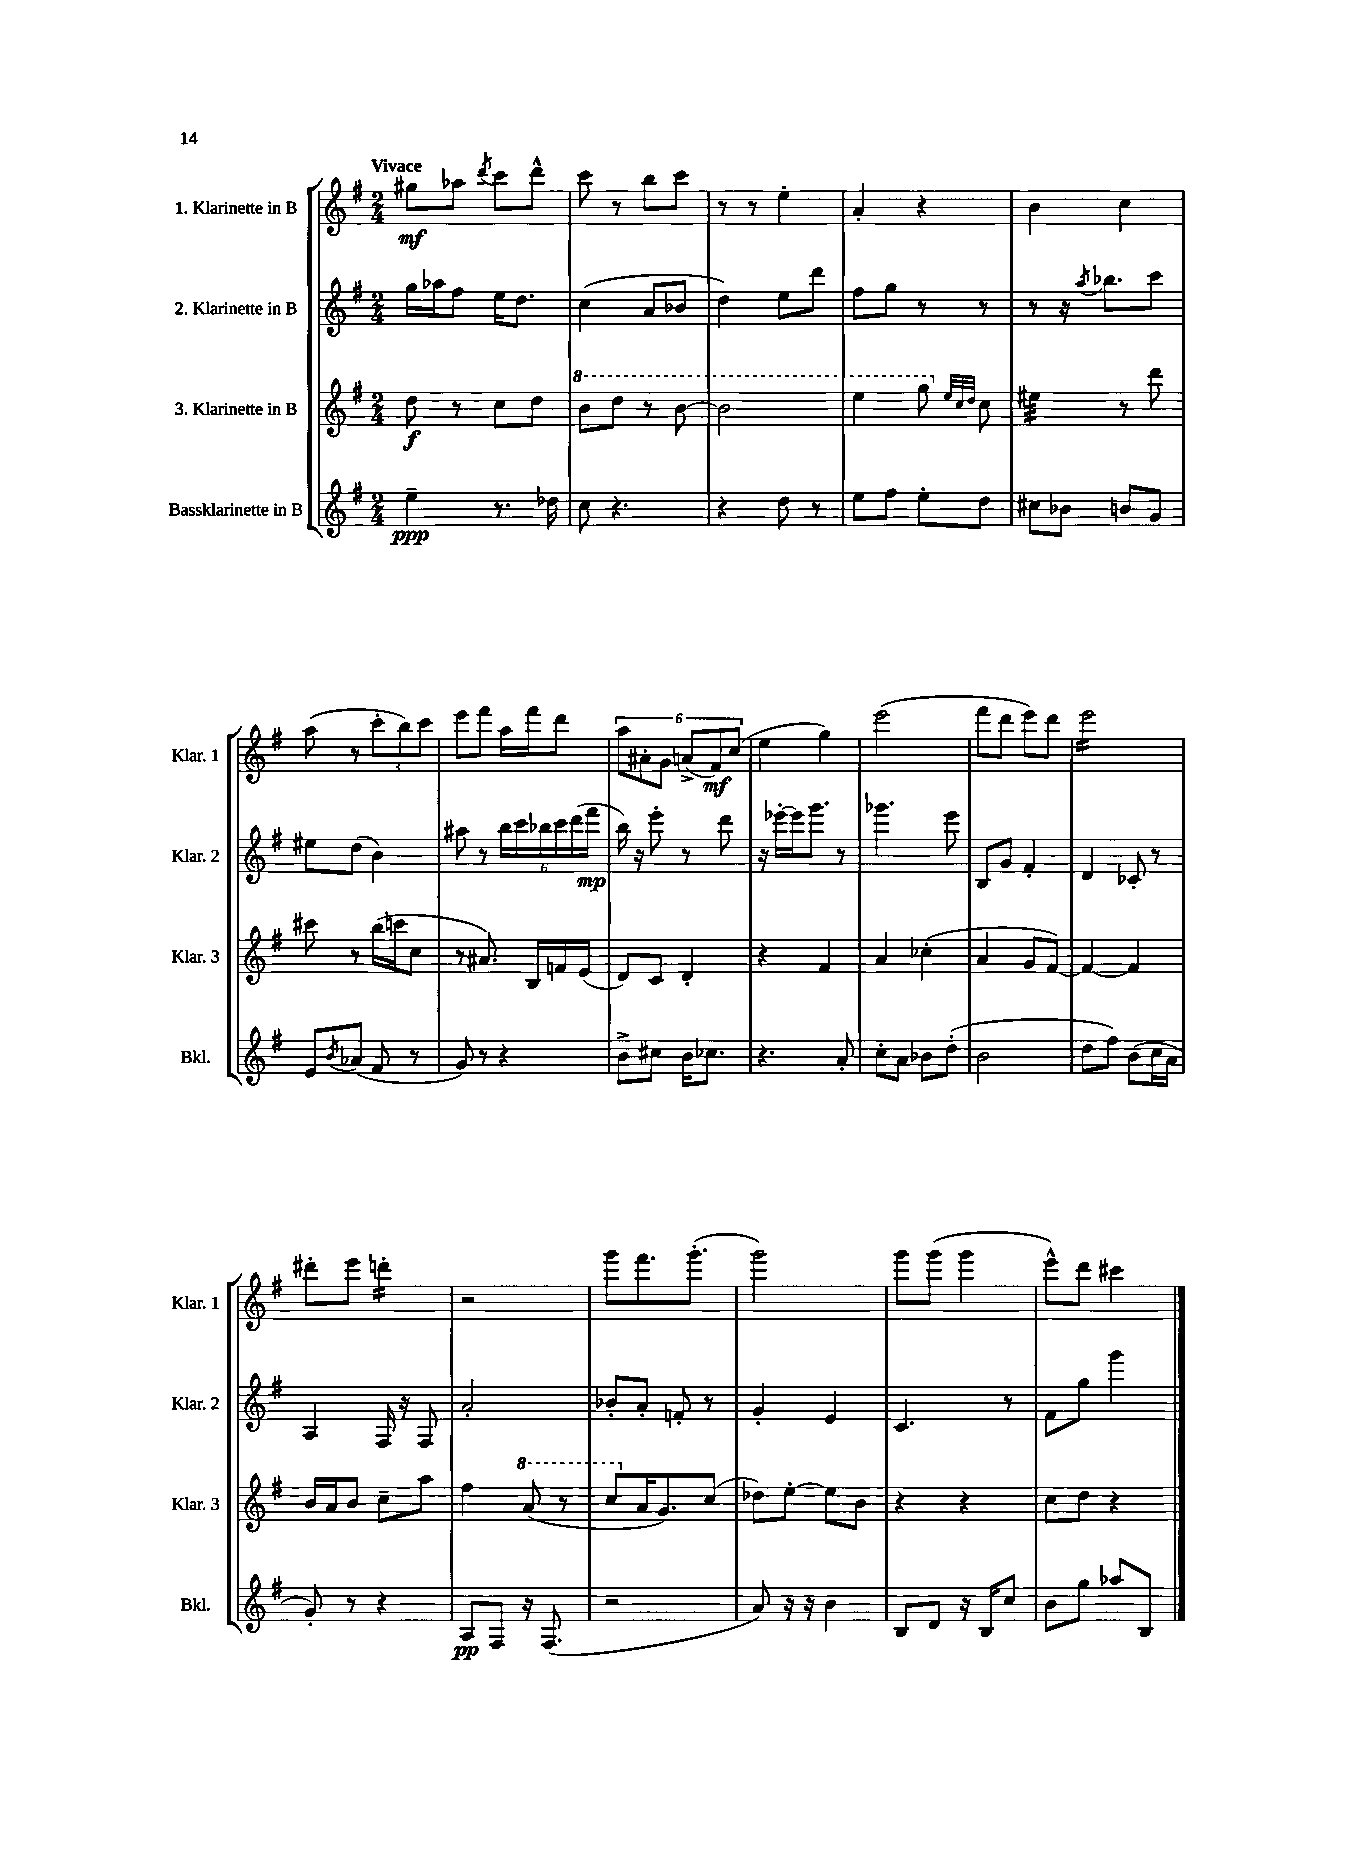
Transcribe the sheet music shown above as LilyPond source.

<<
\new StaffGroup <<
\new Staff = "s0" \with { instrumentName = "1. Klarinette in B" shortInstrumentName = "Klar. 1" } {
    \clef treble \key g \major \numericTimeSignature \time 2/4 \tempo "Vivace"
    gis''8\mf aes''8 \acciaccatura { d'''8 } c'''8 d'''8-^ |
    c'''8 r8 b''8 c'''8 |
    r8 r8 e''4-. |
    a'4-. r4 |
    b'4 c''4 |
    a''8( r8 \tuplet 3/2 { c'''8-. b''8) c'''8 } |
    e'''8 fis'''8 a''16 fis'''16 d'''8 |
    \tuplet 6/4 { a''8 ais'8-. g'8 a'8->( fis'8\mf) c''8( } |
    e''4 g''4) |
    e'''2( |
    fis'''8 d'''8 e'''8) d'''8 |
    e'''2:16 |
    dis'''8-. e'''8 d'''4:16-. |
    r2 |
    g'''8 fis'''8. g'''8.-.( |
    g'''2) |
    g'''8 g'''8( g'''4 |
    e'''8-^) d'''8 cis'''4 \bar "|." |
}
\new Staff = "s1" \with { instrumentName = "2. Klarinette in B" shortInstrumentName = "Klar. 2" } {
    \clef treble \key g \major \numericTimeSignature \time 2/4
    g''16 aes''16 fis''8 e''16 d''8. |
    c''4( a'8 bes'8 |
    d''4) e''8 d'''8 |
    fis''8 g''8 r8 r8 |
    r8 r16 \acciaccatura { a''8 } bes''8. c'''8 |
    eis''8 d''8( b'4) |
    ais''8 r8 \tuplet 6/4 { b''16 c'''16 bes''16 c'''16 d'''16( fis'''16\mp } |
    b''16) r16 e'''8-. r8 d'''8 |
    r16 ees'''16~-. ees'''16 g'''8. r8 |
    ges'''4. e'''8 |
    b8 g'8 fis'4-. |
    d'4 ces'8-. r8 |
    a4 fis16 r16 fis8 |
    a'2-. |
    bes'8-. a'8-. f'8-. r8 |
    g'4-. e'4 |
    c'4. r8 |
    fis'8 g''8 g'''4 \bar "|." |
}
\new Staff = "s2" \with { instrumentName = "3. Klarinette in B" shortInstrumentName = "Klar. 3" } {
    \clef treble \key g \major \numericTimeSignature \time 2/4
    d''8\f r8 c''8 d''8 |
    \ottava #1 b''8 d'''8 r8 b''8~ |
    b''2 |
    e'''4 g'''8 \ottava #0 \grace { e''32 c''32 d''32 } c''8 |
    eis''4:32 r8 d'''8 |
    cis'''8 r8 b''16( c'''16 c''8 |
    r8 ais'8.) b16 f'16 e'16( |
    d'8) c'8 d'4-. |
    r4 fis'4 |
    a'4 ces''4-.( |
    a'4 g'8 fis'8~) |
    fis'4~ fis'4 |
    b'16 a'16 b'8 c''8-- a''8 |
    fis''4 \ottava #1 a''8( r8 |
    c'''8 \ottava #0 a'16 g'8.) c''8( |
    des''8) e''8~-. e''8 b'8 |
    r4 r4 |
    c''8 d''8 r4 \bar "|." |
}
\new Staff = "s3" \with { instrumentName = "Bassklarinette in B" shortInstrumentName = "Bkl." } {
    \clef treble \key g \major \numericTimeSignature \time 2/4
    e''4--\ppp r8. des''16 |
    c''8 r4. |
    r4 d''8 r8 |
    e''8 fis''8 e''8-. d''8 |
    cis''8 bes'8 b'8 g'8 |
    e'8 \acciaccatura { b'8 } aes'8( fis'8 r8 |
    g'8) r8 r4 |
    b'8-> cis''8 b'16 ces''8. |
    r4. a'8-. |
    c''8-. a'8 bes'8 d''8-.( |
    b'2 |
    d''8 fis''8) b'8( c''16 a'16 |
    g'8-.) r8 r4 |
    a8\pp fis8 r16 fis8.( |
    r2 |
    a'8) r16 r16 b'4 |
    b8 d'8 r16 b16 c''8 |
    b'8 g''8 aes''8 b8 \bar "|." |
}
>>
>>
\layout { \context { \Score \remove "Bar_number_engraver" } }
